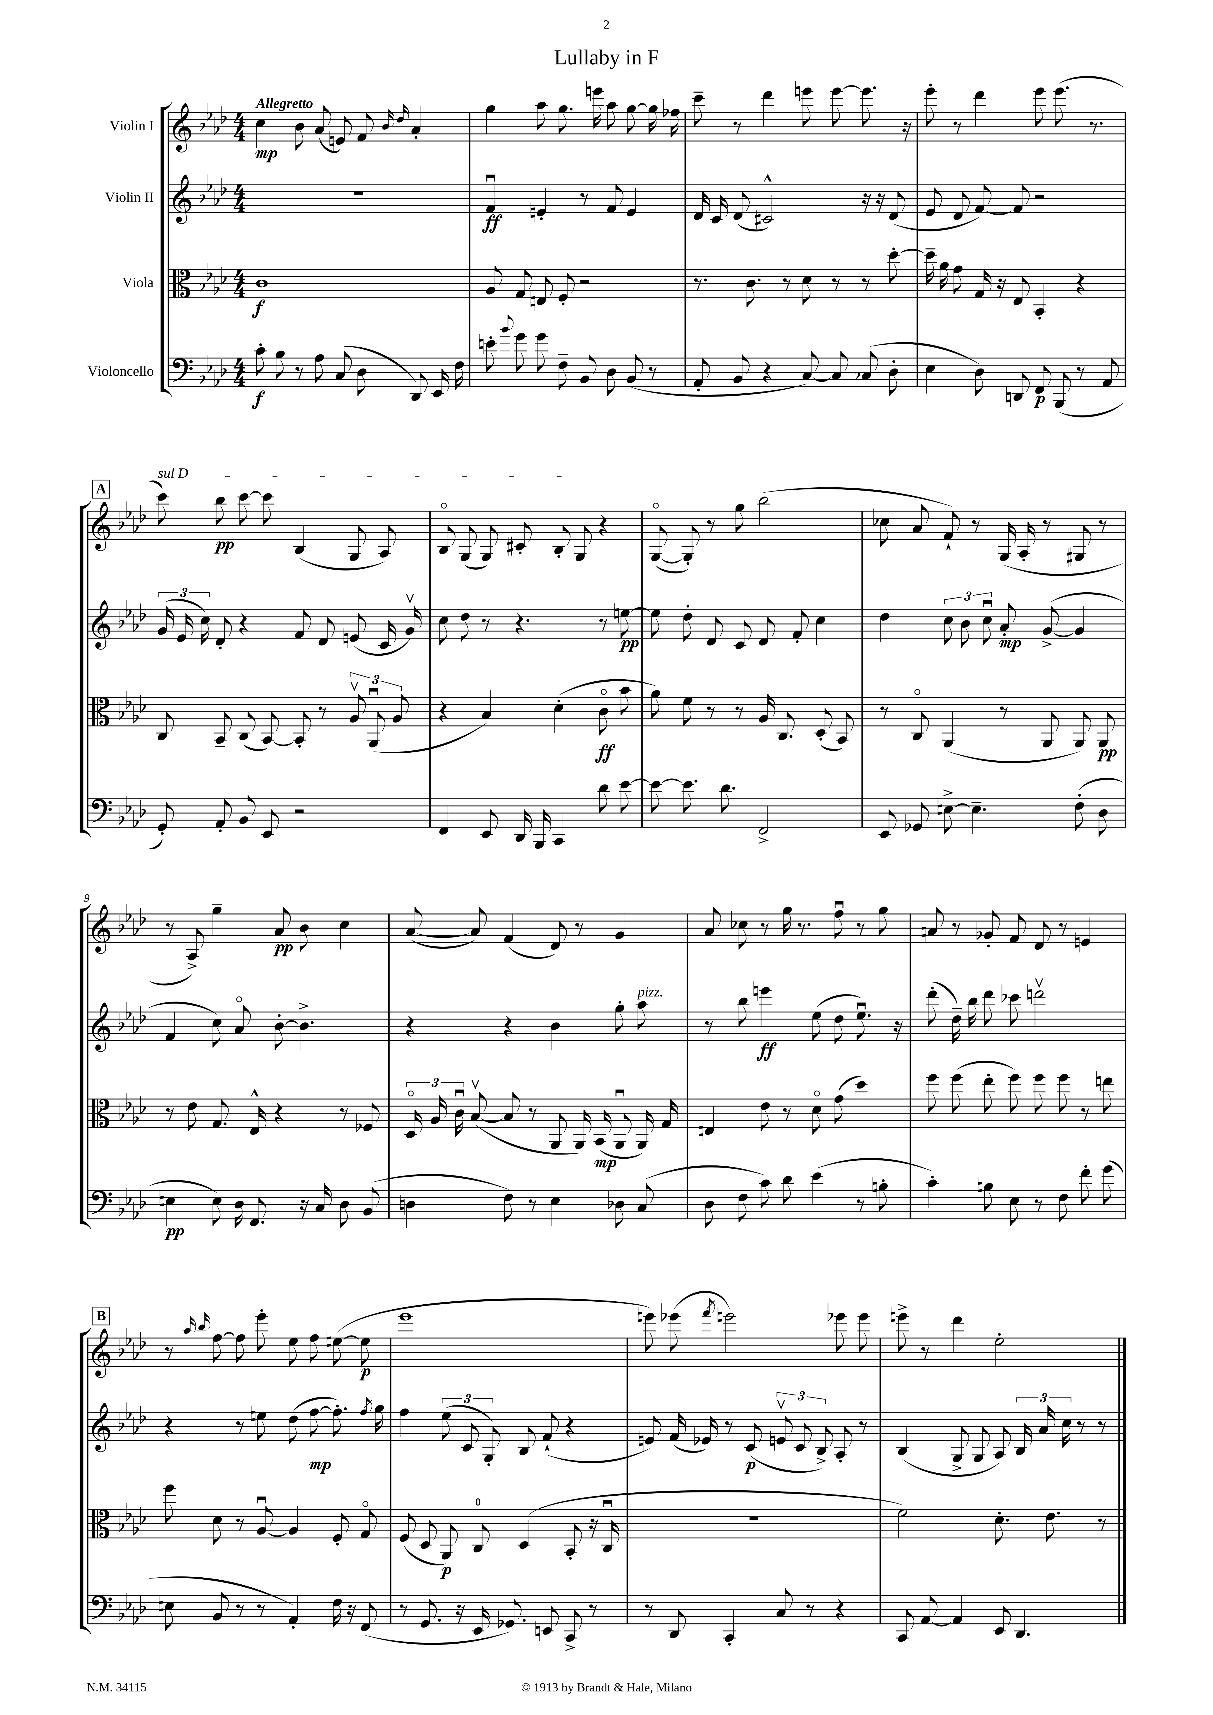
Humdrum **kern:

**kern	**dynam	**kern	**dynam	**kern	**dynam	**kern	**dynam
*part4	*part4	*part3	*part3	*part2	*part2	*part1	*part1
*staff4	*staff4	*staff3	*staff3	*staff2	*staff2	*staff1	*staff1
*I"Violoncello	*	*I"Viola	*	*I"Violin II	*	*I"Violin I	*
*clefF4	*	*clefC3	*	*clefG2	*	*clefG2	*
*k[b-e-a-d-]	*	*k[b-e-a-d-]	*	*k[b-e-a-d-]	*	*k[b-e-a-d-]	*
*M4/4	*	*M4/4	*	*M4/4	*	*M4/4	*
=1	=1	=1	=1	=1	=1	=1	=1
!	!	!	!	!	!	!LO:TX:a:B:t=Allegretto	!
8c'\	f	1c	f	1r	.	4cc\	mp
8B-\	.	.	.	.	.	.	.
8r	.	.	.	.	.	8b-\	.
8A-\	.	.	.	.	.	(8a-/	.
(8C/	.	.	.	.	.	8en/)	.
8D-\	.	.	.	.	.	8f/	.
.	.	.	.	.	.	16qqb-/	.
.	.	.	.	.	.	16qqdd-/	.
8DD-/)	.	.	.	.	.	4a-'/	.
16EE-/	.	.	.	.	.	.	.
16F\	.	.	.	.	.	.	.
=2	=2	=2	=2	=2	=2	=2	=2
8en'\	.	8A-/	.	4fu/	ff	4gg\	.
8qqb-/	.	.	.	.	.	.	.
8g\	.	8G/	.	.	.	.	.
8g\	.	8En/	.	4en'/	.	8aa-\	.
8F~\	.	8F'/	.	.	.	8.gg\	.
8BB-/	.	2r	.	8r	.	.	.
.	.	.	.	.	.	16eeen\	.
8D-\	.	.	.	8f/	.	8aa-\	.
(8BB-/	.	.	.	4e/	.	[8gg\	.
8r	.	.	.	.	.	16gg\]	.
.	.	.	.	.	.	16ff-X\	.
=3	=3	=3	=3	=3	=3	=3	=3
8AA-'/	.	8.r	.	16d-/	.	8ccc~\	.
.	.	.	.	16c/	.	.	.
8BB-/	.	.	.	(8d-/	.	8r	.
.	.	8.c\	.	.	.	.	.
4r	.	.	.	2c#X^^/)	.	4ddd-\	.
.	.	8r	.	.	.	.	.
[8C/)	.	8d-\	.	.	.	8eeen\	.
8C/]	.	8r	.	.	.	[8eee\	.
(8C-X/	.	8r	.	16r	.	8.eee\]	.
.	.	.	.	16r	.	.	.
8D-'\	.	[8dd-'\	.	(8d-/	.	.	.
.	.	.	.	.	.	16r	.
=4	=4	=4	=4	=4	=4	=4	=4
4E-\	.	16dd-~\]	.	8e-/	.	8eee-'\	.
.	.	16a-\	.	.	.	.	.
.	.	8g\	.	8d-/	.	8r	.
8D-\)	.	16G/	.	[8f/)	.	4ddd-\	.
.	.	16r	.	.	.	.	.
8DDn/	.	8E-/	.	8f/]	.	.	.
8FF/	p	4BB-'/	.	2r	.	8eee-\	.
(8BBB-/	.	.	.	.	.	(8.eee-\	.
8r	.	4r	.	.	.	.	.
.	.	.	.	.	.	8.r	.
8AA-/	.	.	.	.	.	.	.
!!LO:LB:g=z
!!LO:REH:place=s1:t=A
=5	=5	=5	=5	=5	=5	=5	=5
!	!	!	!	!	!	!LO:TX:a:i:t=sul D	!
8GG'/)	.	8C/	.	(24g/	.	8ccc\)	.
.	.	.	.	24e-/	.	.	.
.	.	.	.	24cc\)	.	.	.
8AA-'/	.	8BB-~/	.	8d-'/	.	8bb-\	pp
8BB-/	.	(8C/	.	4r	.	[8ccc\	.
8EE-/	.	[8BB-/)	.	.	.	8ccc\]	.
2r	.	8BB-'/]	.	8f/	.	(4B-/	.
.	.	8r	.	8d-/	.	.	.
.	.	12A-v/	.	(8en/	.	8G/	.
.	.	(12AA-u/	.	.	.	.	.
.	.	.	.	16c/	.	8A-/)	.
.	.	12A-/	.	.	.	.	.
.	.	.	.	16gv/)	.	.	.
=6	=6	=6	=6	=6	=6	=6	=6
4FF/	.	4r	.	8cc\	.	8B-/	.
.	.	.	.	8dd-\	.	(8G/	.
8EE-/	.	4B-/)	.	8r	.	8G/)	.
16DD-/	.	.	.	4.r	.	8c#X'/	.
16BBB-/	.	.	.	.	.	.	.
4CC/	.	(4d-'\	.	.	.	8B-'/	.
.	.	.	.	.	.	8G/	.
8d-\	.	8c\	ff	8r	.	4r	.
[8e-\	.	8b-\	.	[8een\	pp	.	.
=7	=7	=7	=7	=7	=7	=7	=7
8e-\_	.	8a-\)	.	8ee\]	.	([8G/	.
8.e-\]	.	8f\	.	8dd-'\	.	8G'/])	.
.	.	8r	.	8d-/	.	8r	.
8.d-\	.	.	.	.	.	.	.
.	.	8r	.	8c/	.	8gg\	.
2FF^/	.	16A-/	.	8d-/	.	(2bb-\	.
.	.	8.C/	.	.	.	.	.
.	.	.	.	8f'/	.	.	.
.	.	(8D-'/	.	4cc\	.	.	.
.	.	8BB-/)	.	.	.	.	.
=8	=8	=8	=8	=8	=8	=8	=8
8EE-/	.	8r	.	4dd-\	.	8cc-X\	.
8GG-X/	.	8C/	.	.	.	8a-/	.
[8En^\	.	(4AA-/	.	12cc\	.	8f`/)	.
.	.	.	.	12b-\	.	.	.
4.E~\]	.	.	.	.	.	8r	.
.	.	.	.	12ccu\	.	.	.
.	.	8r	.	8a-'/	mp	(16G/	.
.	.	.	.	.	.	16A-'/	.
.	.	8AA-/	.	([8g^/	.	8r	.
(8F'\	.	8AA-/)	.	4g/]	.	8G#X/	.
8D-\	.	8AA-/	pp	.	.	8r	.
!!LO:LB:g=z
=9	=9	=9	=9	=9	=9	=9	=9
4En\	pp	8r	.	4f/	.	8r	.
.	.	8e-\	.	.	.	8A-^/)	.
8E\)	.	8.G/	.	8cc\)	.	4gg~\	.
16D-\	.	.	.	8a-/	.	.	.
8.FF/	.	16E-^^/	.	.	.	.	.
.	.	4r	.	[8b-'\	.	8a-/	pp
16r	.	.	.	4.b-^\]	.	8b-\	.
16C/	.	.	.	.	.	.	.
8D-\	.	8r	.	.	.	4cc\	.
(8BB-/	.	8F-X/	.	.	.	.	.
=10	=10	=10	=10	=10	=10	=10	=10
4Dn\	.	24D-/	.	4r	.	([8a-/	.
.	.	24A-/	.	.	.	.	.
.	.	24cu\	.	.	.	.	.
.	.	([8B-v/	.	.	.	8a-/])	.
8F\)	.	8B-/]	.	4r	.	(4f/	.
8r	.	8r	.	.	.	.	.
4E-\	.	8AA-/	.	4b-\	.	8d-/)	.
.	.	16AA-/)	.	.	.	8r	.
.	.	(16BB-/	mp	.	.	.	.
8D-X\	.	8AA-u/	.	8gg'\	.	4g/	.
!	!	!	!	!LO:TX:a:i:t=pizz.	!	!	!
(8C/	.	16AA-/)	.	8aa-\	.	.	.
.	.	16G/	.	.	.	.	.
=11	=11	=11	=11	=11	=11	=11	=11
8D-\	.	4En/	.	8r	.	8a-/	.
8F\	.	.	.	8bb-\	.	8cc-X\	.
8c\)	.	8e-\	.	4eeen\	ff	8r	.
8d-\	.	8r	.	.	.	16gg\	.
.	.	.	.	.	.	8.r	.
(4e-\	.	8d-\	.	(8ee-\	.	.	.
.	.	(8g\	.	8dd-\	.	8ffu\	.
8r	.	4dd-\)	.	8.ee-u\)	.	8r	.
8Bn'\	.	.	.	.	.	8gg\	.
.	.	.	.	16r	.	.	.
=12	=12	=12	=12	=12	=12	=12	=12
4c'\)	.	8ff\	.	(8ddd-'\	.	8an/	.
.	.	(8ff\	.	16dd-~\)	.	8r	.
.	.	.	.	16bb-\	.	.	.
8Bn\	.	8ee-'\	.	8ddd-\	.	8g-X'/	.
8E-\	.	8ff\)	.	8ccc-X\	.	8f/	.
8r	.	8ff\	.	2dddnv\	.	8d-/	.
8F\	.	8ff\	.	.	.	8r	.
8f'\	.	8r	.	.	.	4en/	.
(8g\	.	8een\	.	.	.	.	.
!!LO:LB:g=z
!!LO:REH:place=s1:t=B
=13	=13	=13	=13	=13	=13	=13	=13
8En\	.	8ff\	.	4r	.	8r	.
.	.	.	.	.	.	16qqaa-/	.
.	.	.	.	.	.	16qqbb-/	.
8BB-/	.	8d-\	.	.	.	[8ff\	.
8r	.	8r	.	8r	.	8ff\]	.
8r	.	[8A-u/	.	8een\	.	8eee-'\	.
4AA-'/)	.	4A-/]	.	(8dd-\	.	8ee-\	.
.	.	.	.	[8ff\	mp	8ff\	.
16F\	.	8F'/	.	8.ff'\])	.	([8een\	.
16r	.	.	.	.	.	.	.
(8FF/	.	8G/	.	.	.	8ee\]	p
.	.	.	.	8qff/	.	.	.
.	.	.	.	16gg\	.	.	.
=14	=14	=14	=14	=14	=14	=14	=14
8r	.	(8F/	.	4ff\	.	1eee-	.
8.GG/	.	8D-/	.	.	.	.	.
.	.	8AA-/)	p	(12ee-\	.	.	.
16r	.	.	.	.	.	.	.
.	.	.	.	12c/	.	.	.
16EE-/	.	8C/	.	.	.	.	.
.	.	.	.	12G'/)	.	.	.
8.GG-X/)	.	.	.	.	.	.	.
.	.	(4D-/	.	8B-/	.	.	.
8EEn/	.	.	.	(8f`/	.	.	.
8CC^/	.	8BB-'/	.	4r	.	.	.
8r	.	16r	.	.	.	.	.
.	.	16Cu/	.	.	.	.	.
=15	=15	=15	=15	=15	=15	=15	=15
8r	.	1r	.	8en/)	.	8eeen\)	.
8DD-/	.	.	.	(16f/	.	(8eee-X\	.
.	.	.	.	16e-X/)	.	.	.
.	.	.	.	.	.	8qfff/	.
4CC'/	.	.	.	8r	.	2eeen\)	.
.	.	.	.	(8c/	p	.	.
8C/	.	.	.	12env/	.	.	.
.	.	.	.	12c/	.	.	.
8r	.	.	.	.	.	.	.
.	.	.	.	12B-^/)	.	.	.
4r	.	.	.	8A-'/	.	8eee-X\	.
.	.	.	.	8r	.	8eee-\	.
=16	=16	=16	=16	=16	=16	=16	=16
8CC/	.	2f\)	.	(4B-/	.	8eeen^\	.
[8AA-/	.	.	.	.	.	8r	.
4AA-/]	.	.	.	8G^/	.	4ddd-\	.
.	.	.	.	8G/	.	.	.
8EE-/	.	8.d-'\	.	8A-/)	.	2ee-'\	.
4.DD-/	.	.	.	24B-/	.	.	.
.	.	.	.	24a-/	.	.	.
.	.	8.e-\	.	.	.	.	.
.	.	.	.	24cc\	.	.	.
.	.	.	.	8r	.	.	.
.	.	8r	.	8r	.	.	.
==	==	==	==	==	==	==	==
*-	*-	*-	*-	*-	*-	*-	*-
